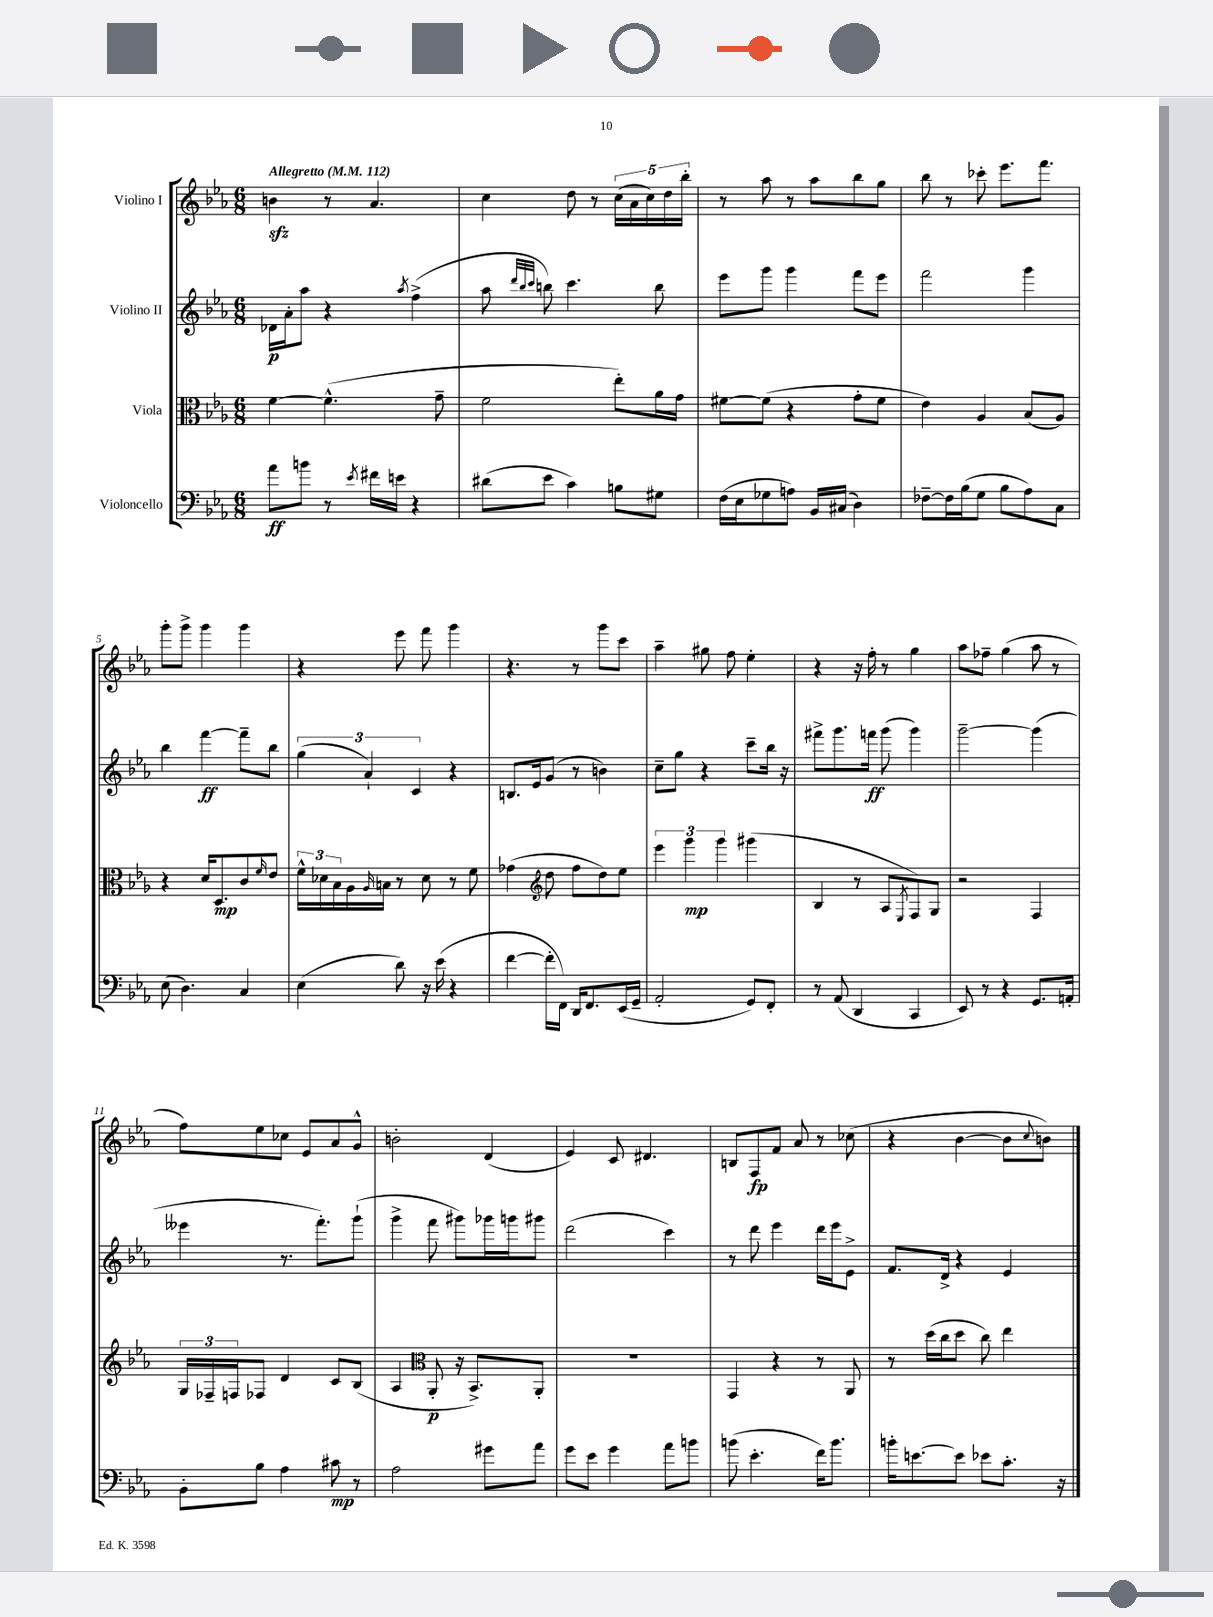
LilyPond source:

<<
\new StaffGroup <<
\new Staff = "s0" \with { instrumentName = "Violino I" } {
    \clef treble \key ees \major \numericTimeSignature \time 6/8 \tempo "Allegretto" 4 = 112
    b'4\sfz r8 aes'4. |
    c''4 d''8 r8 \tuplet 5/4 { c''16( aes'16 c''16) d''16 bes''16-. } |
    r8 aes''8 r8 aes''8 bes''8 g''8 |
    bes''8 r8 ces'''8-. ees'''8. f'''8. |
    g'''8-. g'''8-> g'''4 g'''4 |
    r4 ees'''8 f'''8 g'''4 |
    r4. r8 g'''8 c'''8 |
    aes''4-- gis''8 f''8 ees''4-. |
    r4 r16 f''16-. r8 g''4 |
    aes''8 fes''8-- g''4( aes''8 r8 |
    f''8) ees''8 ces''8 ees'8 aes'8 g'8-^ |
    b'2-. d'4( |
    ees'4) c'8 dis'4. |
    b8 f8\fp f'8 aes'8 r8 ces''8( |
    r4 bes'4~ bes'8 \appoggiatura { c''8 } b'8) \bar "|." |
}
\new Staff = "s1" \with { instrumentName = "Violino II" } {
    \clef treble \key ees \major \numericTimeSignature \time 6/8
    des'16\p aes'16-. aes''8 r4 \acciaccatura { aes''8 } f''4->( |
    aes''8 \grace { d'''32 bes''32 c'''32 } b''8) c'''4. b''8 |
    ees'''8 g'''8 g'''4 f'''8 ees'''8 |
    f'''2 g'''4 |
    bes''4 f'''4~\ff f'''8-- bes''8 |
    \tuplet 3/2 { g''4( aes'4-!) c'4 } r4 |
    b8. ees'16 g'8( r8 b'4) |
    c''8-- g''8 r4 c'''8-- bes''16 r16 |
    fis'''8-> g'''8. f'''16\ff g'''8( g'''4) |
    g'''2~-- g'''4( |
    eeses'''4 r8. f'''8.-.) g'''8-!( |
    g'''4-> f'''8 gis'''8) ges'''16 g'''16 gis'''8 |
    d'''2( c'''4) |
    r8 d'''8 ees'''4 d'''16 ees'''16 ees'8-> |
    f'8. d'16-> r4 ees'4 \bar "|." |
}
\new Staff = "s2" \with { instrumentName = "Viola" } {
    \clef alto \key ees \major \numericTimeSignature \time 6/8
    f'4~ f'4.-^( g'8-- |
    f'2 ees''8-.) aes'16 g'16 |
    fis'8~ fis'8( r4 g'8-. fis'8 |
    ees'4) aes4 bes8( aes8) |
    r4 d'16 d8.\mp c'8 \grace { f'16 } ees'8 |
    \tuplet 3/2 { f'16-^ des'16 bes16 } aes16 \grace { aes16 } b16 r8 des'8 r8 f'8 |
    ges'4( \clef treble d''8 f''8 d''8) ees''8 |
    \tuplet 3/2 { ees'''4 g'''4\mp g'''4 } gis'''4( |
    bes4 r8 aes8 \acciaccatura { ees8 } f8) g8 |
    r2 f4 |
    \tuplet 3/2 { g16 fes16-- f16 } fes8 d'4 c'8 bes8( |
    aes4 \clef alto aes,8-.\p r16 bes,8.->) aes,8-. |
    R2. |
    g,4 r4 r8 aes,8 |
    r8 d''16( c''16 d''8 c''8) ees''4 \bar "|." |
}
\new Staff = "s3" \with { instrumentName = "Violoncello" } {
    \clef bass \key ees \major \numericTimeSignature \time 6/8
    aes'8\ff b'8 r8 \acciaccatura { ees'8 } fis'16 e'16 r4 |
    dis'8( ees'8 c'4) b8 gis8 |
    f16( ees16 ges8 a8) bes,16 cis16( d4) |
    fes8~-- fes16 bes16( g8 bes8 aes8) c8 |
    ees8( d4.) c4 |
    ees4( d'8) r16 ees'16( r4 |
    f'4~ f'16-. f,16) d,16 f,8. ees,16( g,16-- |
    aes,2-. g,8) f,8-. |
    r8 aes,8( d,4 c,4 |
    ees,8) r8 r4 g,8. a,16-. |
    bes,8-. bes8 aes4 cis'8\mp r8 |
    aes2 gis'8 aes'8 |
    g'8 ees'8 g'4 aes'8 b'8 |
    b'8( ees'4.-. f'16) b'8. |
    b'16-. e'8.~ e'8 ees'8 c'8.-. r16 \bar "|." |
}
>>
>>
